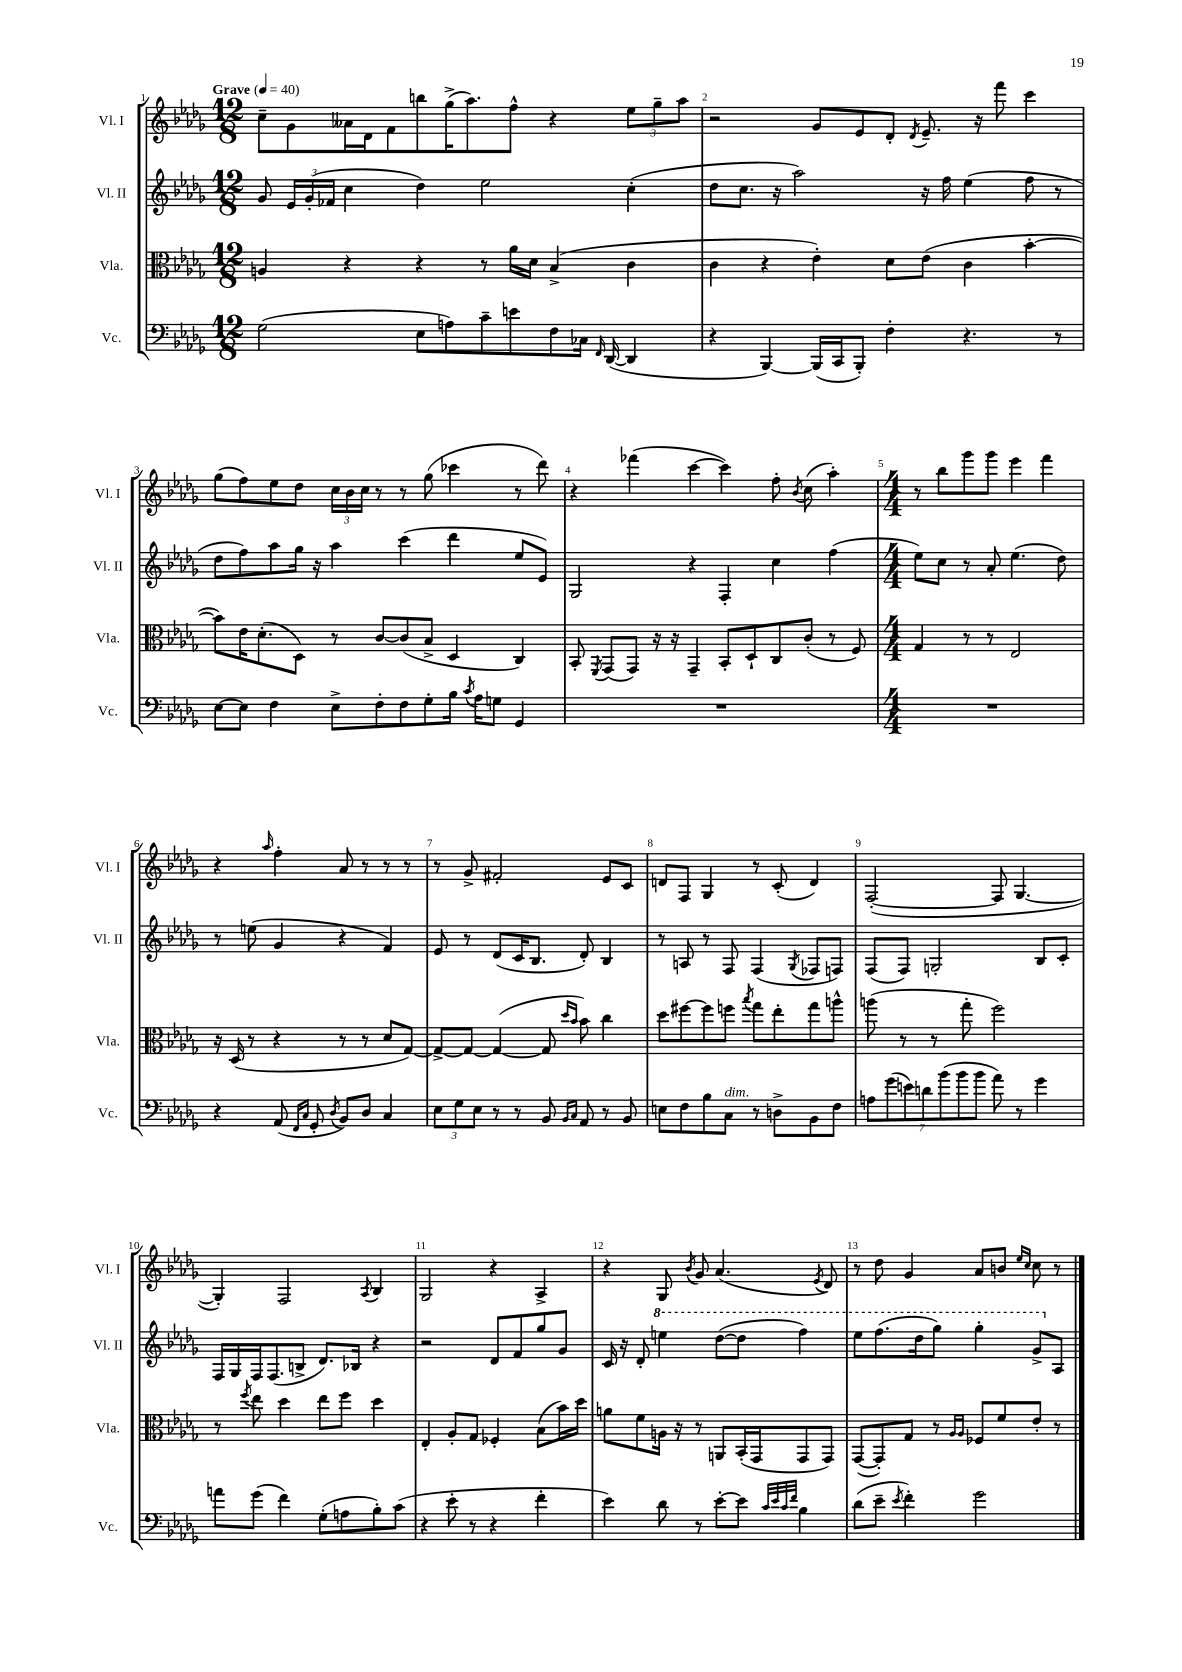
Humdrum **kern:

**kern	**kern	**kern	**kern
*staff4	*staff3	*staff2	*staff1
*clefF4	*clefC3	*clefG2	*clefG2
*k[b-e-a-d-g-]	*k[b-e-a-d-g-]	*k[b-e-a-d-g-]	*k[b-e-a-d-g-]
*M12/8	*M12/8	*M12/8	*M12/8
*MM40	*MM40	*MM40	*MM40
(2G-	4A	8g-	8cc~
.	.	24e-	8g-
.	.	(24g-'	.
.	.	24f-	.
.	4r	4cc	16a--
.	.	.	16d-
.	.	.	8f
8E-	4r	4dd-)	8bb
8A)	.	.	(16gg-^
.	.	.	8.aa-)
8c~	8r	2ee-	.
8e	16a-	.	8ff^^
.	16d-	.	.
8F	(4B-^	.	4r
16C-	.	.	.
16qqFF	.	.	.
([16DD-	.	.	.
4DD-]	4c	(4cc'	12ee-
.	.	.	12gg-~
.	.	.	12aa-
=	=	=	=
4r	4c	8dd-	2r
.	.	8.cc	.
[4BBB-)	4r	.	.
.	.	16r	.
.	.	2aa-)	.
(16BBB-]	4e-')	.	8g-
16CC	.	.	.
8BBB-')	.	.	8e-
4F'	8d-	.	8d-'
.	.	.	8qd-
.	(8e-	16r	8.e-~
.	.	16ff	.
4.r	4c	(4ee-	.
.	.	.	16r
.	.	.	8fff
.	[4b-'	8ff	4ccc
8r	.	8r	.
=	=	=	=
[8E-	8b-])	8dd-	(8gg-
8E-]	16e-	8ff)	8ff)
.	(8.d-'	.	.
4F	.	8aa-	8ee-
.	8D-)	16gg-	8dd-
.	.	16r	.
8E-^	8r	4aa-	24cc
.	.	.	24b-
.	.	.	24cc
8F'	[8c	.	8r
8F	(8c]	(4ccc	8r
8G-'	8B-^	.	(8gg-
16B-	4D-	4ddd-	4ccc-
8qc	.	.	.
16A-	.	.	.
8G	.	.	.
4GG-	4C)	8ee-	8r
.	.	8e-)	8ddd-)
=	=	=	=
1.r	8BB-'	2G-	4r
.	8qFF	.	.
.	(8GG-	.	.
.	8GG-)	.	(4fff-
.	16r	.	.
.	16r	.	.
.	4GG-~	4r	[4ccc
.	8BB-'	4F'	4ccc])
.	8D-`	.	.
.	8C	4cc	8ff'
.	.	.	8qb-
.	(8c'	.	(8cc
.	8r	(4ff	4aa-')
.	8F)	.	.
=	=	=	=
*M4/4	*M4/4	*M4/4	*M4/4
1r	4G-	8ee-)	8r
.	.	8cc	8bb-
.	8r	8r	8ggg-
.	8r	8a-'	8ggg-
.	2E-	(4.ee-	4eee-
.	.	.	4fff
.	.	8dd-)	.
=	=	=	=
4r	16r	8r	4r
.	(16D-	.	.
.	8r	(8ee	.
.	.	.	16qqaa-
(8AA-	4r	4g-	4ff'
16qqFF	.	.	.
16qqC	.	.	.
8GG-'	.	.	.
8qD-	.	.	.
8BB-)	8r	4r	8a-
8D-	8r	.	8r
4C	8d-	4f)	8r
.	[8G-)	.	8r
=	=	=	=
12E-	8G-^_	8e-	8r
12G-	.	.	.
.	8G-_	8r	8g-^
12E-	.	.	.
8r	(4G-_	(8d-	2f#'
8r	.	16c	.
.	.	8.B-	.
8BB-	8G-]	.	.
16qqBB-	16qqdd-	.	.
16qqC	16qqb-	.	.
8AA-	8b-)	8d-')	.
8r	4cc	4B-	8e-
8BB-	.	.	8c
=	=	=	=
8E	8dd-	8r	8d
8F	[8ff#	8A	8F
8B-	8ff#]	8r	4G-
8C	8ff	8F	.
.	8qbb-	.	.
8r	8gg-	(4F	8r
8D^	8ee-'	.	(8c'
.	.	8qG-	.
8BB-	8gg-	8F-	4d)
8F	8aa^^	8F)	.
=	=	=	=
14A	(8aa	(8F	([2F'
(14g-	.	.	.
.	8r	8F)	.
14e)	.	.	.
14d	.	.	.
.	8r	2G'	.
(14b-	.	.	.
14b-	.	.	.
.	8gg-'	.	.
14b-	.	.	.
8a-)	2ff)	.	8F]
8r	.	.	[4.G-
4g-	.	8B-	.
.	.	8c'	.
=	=	=	=
8a	8r	16F	4G-'])
.	.	16G-	.
.	8qff	.	.
(8g-	8ee-	16F	.
.	.	(8.F	.
4f)	4dd-	.	2F
.	.	8B^	.
(8G-'	8ee-	8.d-)	.
8A	8ff	.	.
.	.	16B-	.
.	.	.	8qA-
8B-')	4dd-	4r	4B-
(8c	.	.	.
=	=	=	=
4r	4E-'	2r	2G-
8e-'	8A-'	.	.
8r	8G-	.	.
4r	4F-'	8d-	4r
.	.	8f	.
4f'	(8B-	8gg-	4A-^
.	16b-)	8g-	.
.	16dd-	.	.
=	=	=	=
4e-)	8a	16c	4r
.	.	16r	.
.	8f	8d-'	.
8d-	16A	4eee	8G-
.	16r	.	.
.	.	.	8qb-
8r	8r	.	8g-
[8e-'	8AA	([8ddd-	(4.a-
8e-]	(16BB-'	8ddd-]	.
.	16GG-	.	.
32qqc	.	.	.
32qqe-	.	.	.
32qqc	.	.	.
32qqf	.	.	.
4B-	8GG-	4fff)	.
.	.	.	8qe-
.	8GG-)	.	8d-)
=	=	=	=
(8d-	([8GG-	8eee-	8r
8e-~	8GG-'])	(8.fff	8dd-
8qe-	.	.	.
4f')	8G-	.	4g-
.	.	16ddd-	.
.	8r	8ggg-)	.
.	16qqA-	.	.
.	16qqA-	.	.
2g-	8F-	4ggg-'	8a-
.	8f	.	8b
.	.	.	16qqee-
.	.	.	16qqcc
.	8e-'	8gg-^	8cc
.	8r	8A-	8r
==	==	==	==
*-	*-	*-	*-
